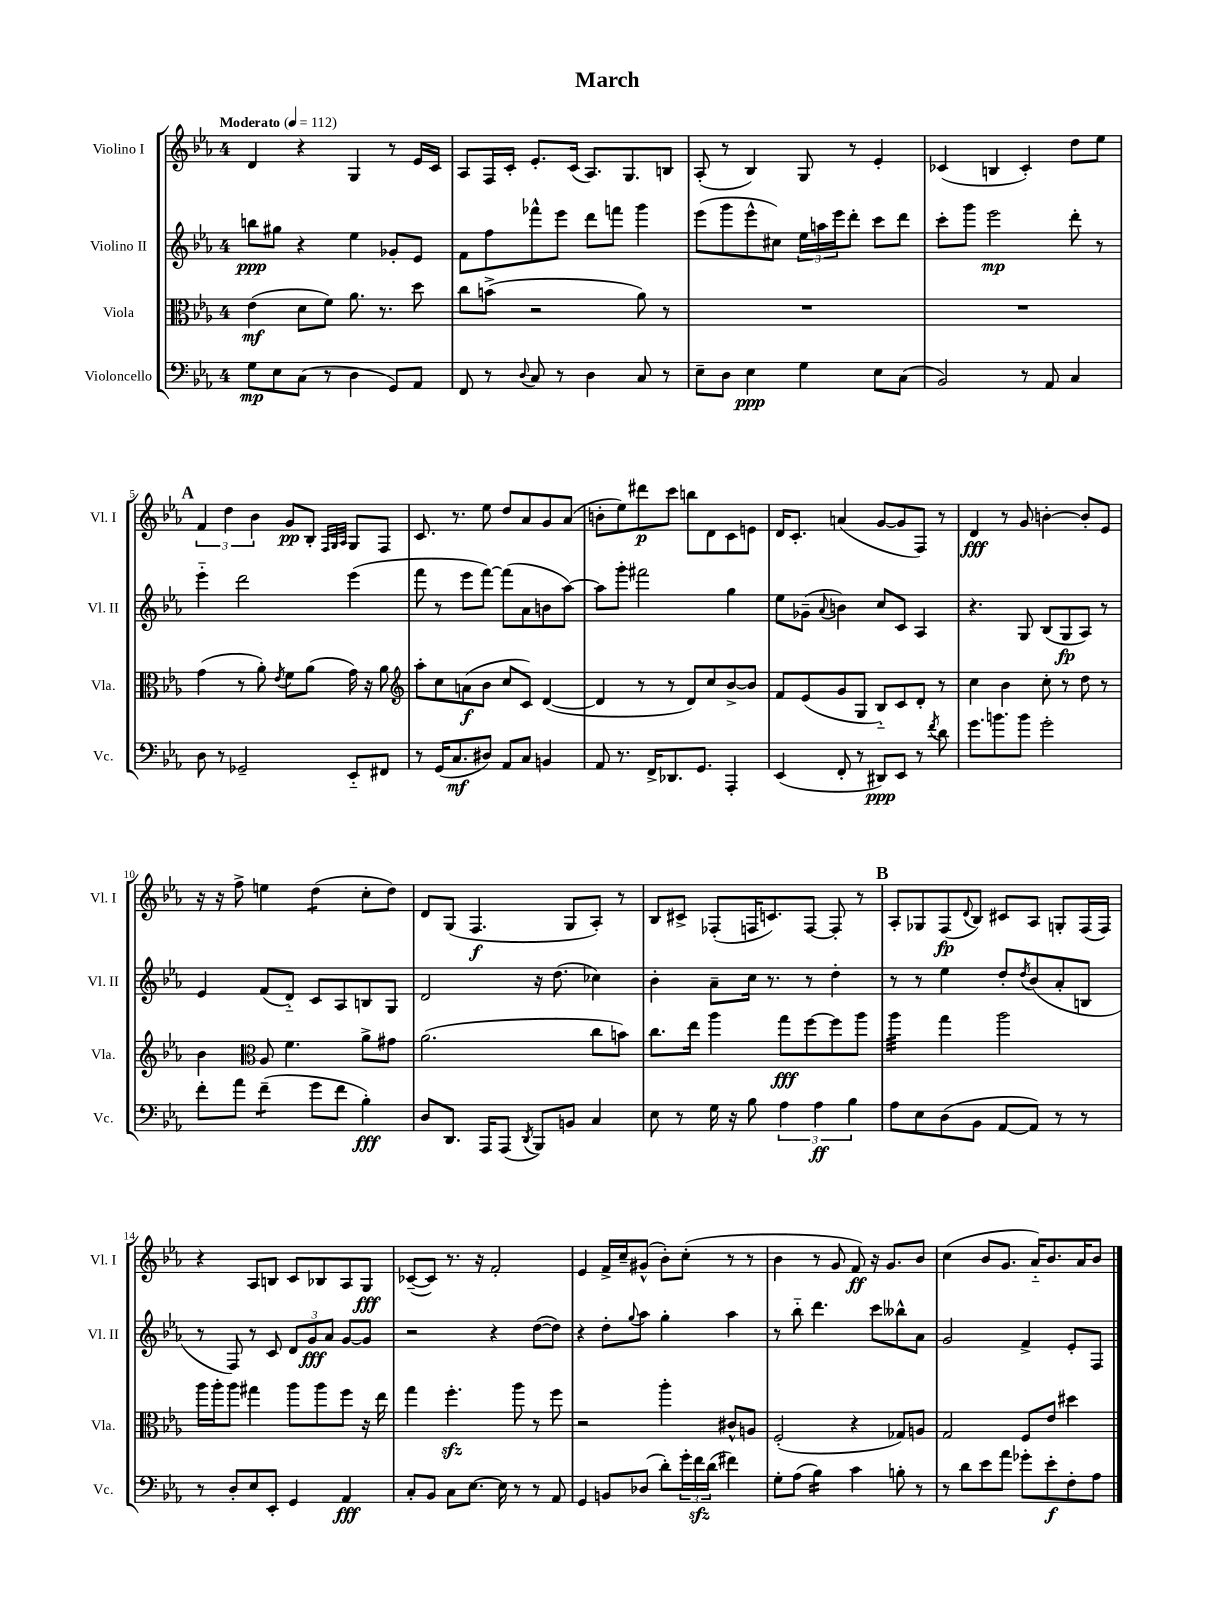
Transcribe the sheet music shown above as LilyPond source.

\header { title = "March" }
<<
\new StaffGroup <<
\new Staff = "s0" \with { instrumentName = "Violino I" shortInstrumentName = "Vl. I" } {
    \clef treble \key ees \major \once \override Staff.TimeSignature.style = #'single-digit \time 4/4 \tempo "Moderato" 4 = 112
    d'4 r4 g4 r8 ees'16 c'16 |
    aes8 f16 c'16-. ees'8.-. c'16( aes8.) g8. b8 |
    aes8-.( r8 bes4) g8 r8 ees'4-. |
    ces'4( b4 ces'4-.) d''8 ees''8 |
    \mark \markup { \bold "A" } \tuplet 3/2 { f'4 d''4 bes'4 } g'8\pp bes8-. \grace { f32 g32 aes32 } g8 f8 |
    c'8. r8. ees''8 d''8 aes'8 g'8 aes'8( |
    b'8-. ees''8) dis'''8\p c'''8 b''8 d'8 c'8 e'8 |
    d'16 c'8.-. a'4( g'8~ g'8 f8) r8 |
    d'4\fff r8 g'8 b'4~-. b'8-. ees'8 |
    r16 r16 f''8-> e''4 d''4:8( c''8-. d''8) |
    d'8 g8( f4.\f g8 aes8-.) r8 |
    bes8 cis'8-> fes8-.( f16 c'8.) f8~ f8-. r8 |
    \mark \markup { \bold "B" } aes8-. ges8 f8\fp( \appoggiatura { d'8 } bes8) cis'8 aes8 g8-. f16( f16) |
    r4 aes8 b8 c'8 bes8 aes8 g8\fff |
    ces'8~--( ces'8) r8. r16 f'2-. |
    ees'4 f'16-> c''16-- gis'8-^( bes'8-.) c''8-.( r8 r8 |
    bes'4 r8 g'8 f'8\ff) r16 g'8. bes'8 |
    c''4( bes'8 g'8. aes'16-_) bes'8. aes'16 bes'8 \bar "|." |
}
\new Staff = "s1" \with { instrumentName = "Violino II" shortInstrumentName = "Vl. II" } {
    \clef treble \key ees \major \once \override Staff.TimeSignature.style = #'single-digit \time 4/4
    b''8\ppp gis''8 r4 ees''4 ges'8-. ees'8 |
    f'8 f''8 fes'''8-^ ees'''8 d'''8 f'''8 g'''4 |
    ees'''8( g'''8 ees'''8-^ cis''8) \tuplet 3/2 { ees''16 a''16 ees'''16 } d'''8-. c'''8 d'''8 |
    c'''8-. g'''8 ees'''2\mp d'''8-. r8 |
    \mark \markup { \bold "A" } ees'''4-_ d'''2 ees'''4( |
    f'''8 r8 ees'''8 f'''8~) f'''8( aes'8 b'8 aes''8~) |
    aes''8 g'''8-. fis'''2 g''4 |
    ees''8 ges'8--( \appoggiatura { aes'8 } b'4) c''8 c'8 aes4 |
    r4. g8 bes8( g8\fp aes8) r8 |
    ees'4 f'8( d'8-_) c'8 aes8 b8 g8 |
    d'2 r16 d''8.( ces''4) |
    bes'4-. aes'8-- c''16 r8. r8 d''4-. |
    \mark \markup { \bold "B" } r8 r8 ees''4 d''8-. \acciaccatura { d''8 } bes'8( aes'8-. b8 |
    r8 f8) r8 c'8 \tuplet 3/2 { d'8 g'8\fff aes'8 } g'8~ g'8 |
    r2 r4 d''8~( d''8) |
    r4 d''8-. \appoggiatura { g''8 } aes''8 g''4-. aes''4 |
    r8 bes''8-_ d'''4. c'''8 beses''8-^ aes'8 |
    g'2 f'4-> ees'8-. f8 \bar "|." |
}
\new Staff = "s2" \with { instrumentName = "Viola" shortInstrumentName = "Vla." } {
    \clef alto \key ees \major \once \override Staff.TimeSignature.style = #'single-digit \time 4/4
    ees'4\mf( d'8 f'8) aes'8. r8. d''8 |
    c''8 b'8->( r2 aes'8) r8 |
    R1 |
    R1 |
    \mark \markup { \bold "A" } g'4( r8 aes'8-.) \acciaccatura { ees'8 } f'8 aes'8( g'16) r16 aes'8 |
    \clef treble aes''8-. c''8 a'8\f( bes'8 c''8 c'8) d'4~( |
    d'4 r8 r8 d'8) c''8 bes'8~-> bes'8 |
    f'8 ees'8( g'8 g8 bes8-_) c'8 d'8-. r8 |
    c''4 bes'4 c''8-. r8 d''8 r8 |
    bes'4 \clef alto aes8 f'4. aes'8-> gis'8 |
    aes'2.( c''8 b'8) |
    c''8. ees''16 aes''4 g''8\fff f''8~ f''8 aes''8 |
    \mark \markup { \bold "B" } aes''4:32 g''4 aes''2 |
    aes''16 aes''16-. aes''8 gis''4 aes''8 aes''8 f''8 r16 ees''16 |
    g''4 f''4.-.\sfz aes''8 r8 f''8 |
    r2 aes''4-. cis'8-^ a8 |
    f2-.( r4 ges8) a8 |
    g2 f8 ees'8 dis''4 \bar "|." |
}
\new Staff = "s3" \with { instrumentName = "Violoncello" shortInstrumentName = "Vc." } {
    \clef bass \key ees \major \once \override Staff.TimeSignature.style = #'single-digit \time 4/4
    g8\mp ees8 c8( r8 d4 g,8) aes,8 |
    f,8 r8 \appoggiatura { d8 } c8 r8 d4 c8 r8 |
    ees8-- d8 ees4\ppp g4 ees8 c8( |
    bes,2) r8 aes,8 c4 |
    \mark \markup { \bold "A" } d8 r8 ges,2-- ees,8-_ fis,8 |
    r8 g,16( c8.\mf dis8) aes,8 c8 b,4 |
    aes,8 r8. f,16-> des,8. g,8. aes,,4-. |
    ees,4( f,8-. r8 dis,8\ppp) ees,8 r8 \acciaccatura { f'8 } d'8 |
    g'8. b'8. b'8 g'2-. |
    f'8-. aes'8 f'4:8--( g'8 f'8 bes4-.\fff) |
    d8 d,8. aes,,16 aes,,8( \acciaccatura { d,8 } bes,,8) b,8 c4 |
    ees8 r8 g16 r16 bes8 \tuplet 3/2 { aes4 aes4\ff bes4 } |
    \mark \markup { \bold "B" } aes8 ees8 d8( bes,8 aes,8~ aes,8) r8 r8 |
    r8 d8-. ees8 ees,8-. g,4 aes,4\fff |
    c8-. bes,8 c8 ees8.~ ees16 r8 r8 aes,8 |
    g,4 b,8 des8( d'8-.) \tuplet 3/2 { g'16-. f'16\sfz d'16( } fis'4) |
    g8-. aes8( bes4:16) c'4 b8-. r8 |
    r8 d'8 ees'8 aes'8 ges'8-. ees'8-.\f f8-. aes8 \bar "|." |
}
>>
>>
